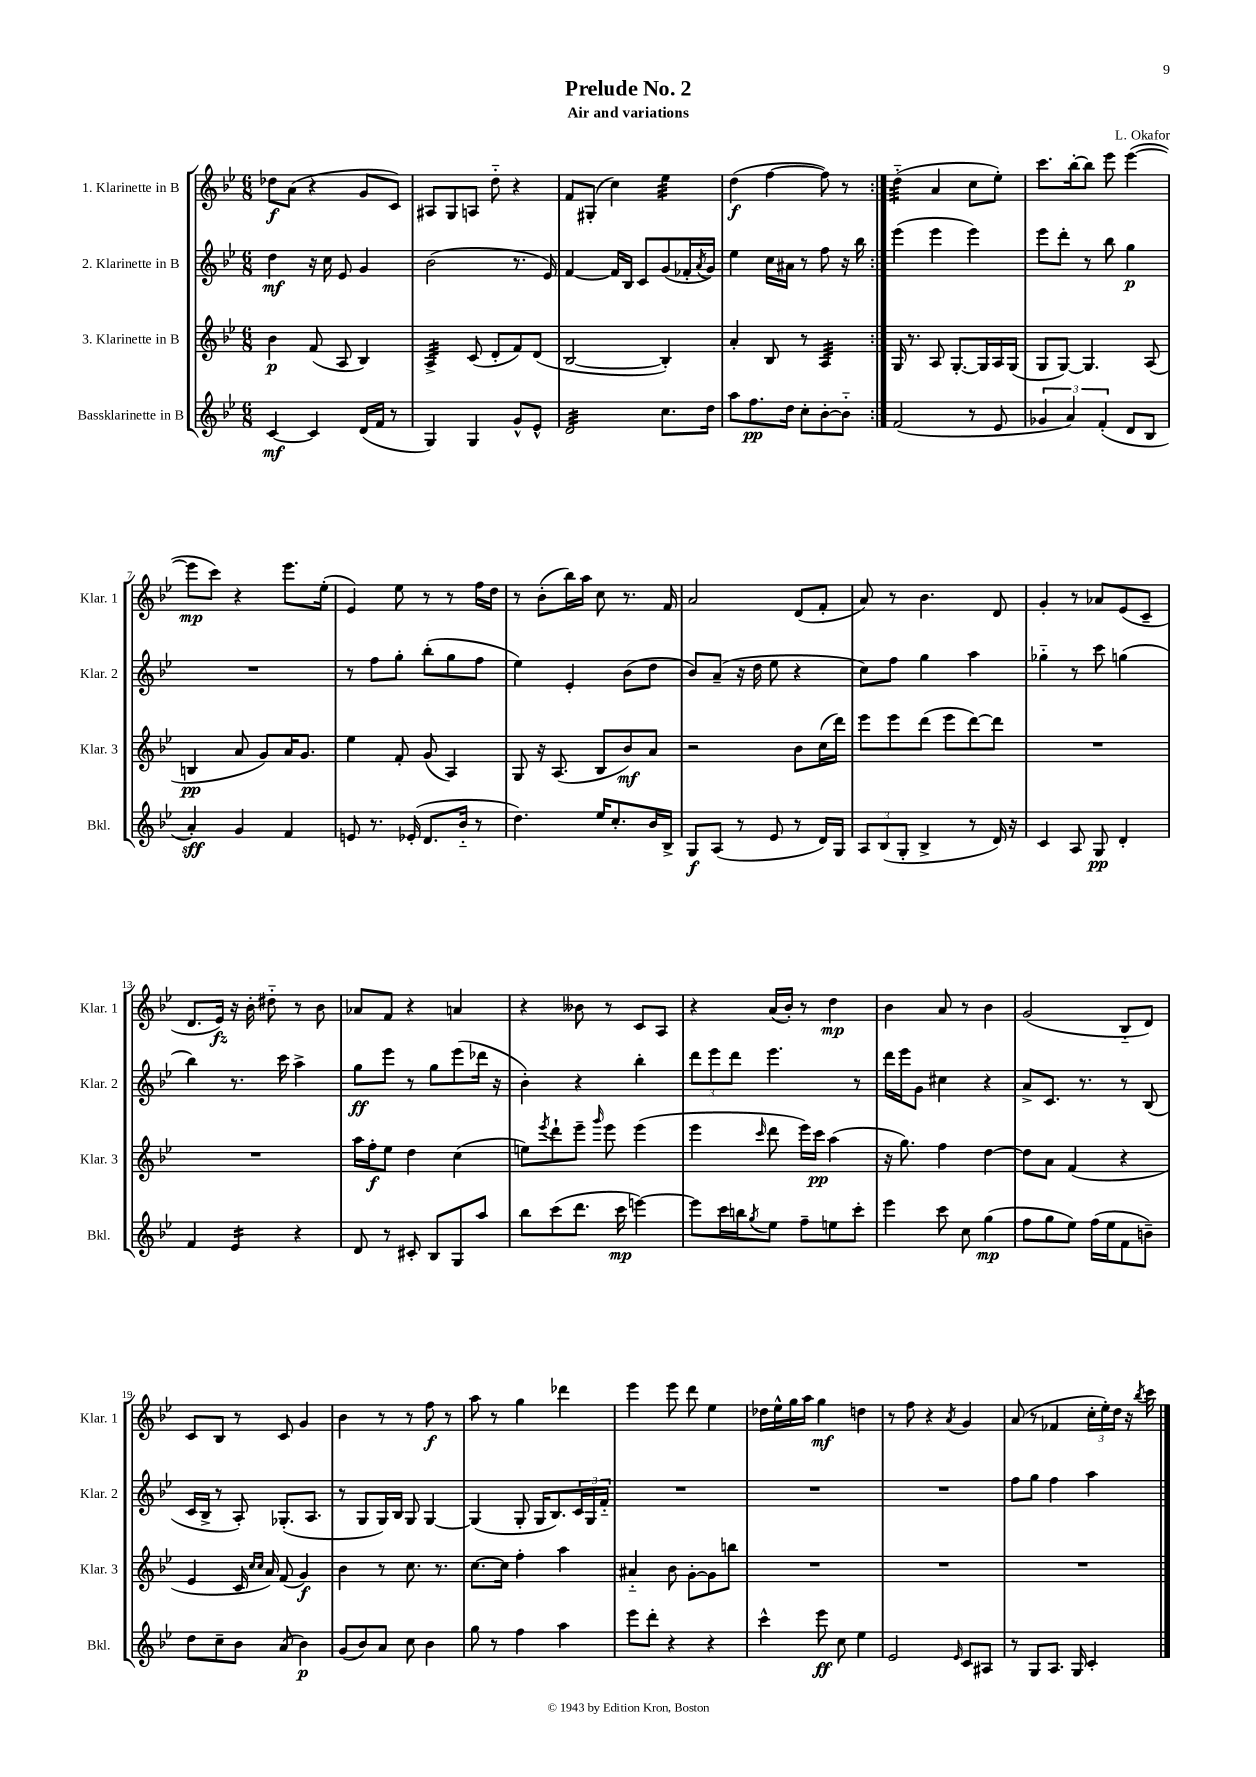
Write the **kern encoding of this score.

**kern	**kern	**kern	**kern
*staff4	*staff3	*staff2	*staff1
*clefG2	*clefG2	*clefG2	*clefG2
*k[b-e-]	*k[b-e-]	*k[b-e-]	*k[b-e-]
*M6/8	*M6/8	*M6/8	*M6/8
[4c	4b-	4dd	8dd-
.	.	.	(8a
4c]	(8f	16r	4r
.	.	16cc	.
.	8A	8e-	.
(16d	4B-)	4g	8g
16f	.	.	.
8r	.	.	8c)
=	=	=	=
4G)	4A^	(2b-	8A#
.	.	.	8G
4G	(8c	.	8A
.	8d'	.	8dd'~
8g^^	8f)	8.r	4r
8e-^^	(8d	.	.
.	.	16e-)	.
=	=	=	=
2d	[2B-	[4f	8f
.	.	.	(8G#'
.	.	16f]	4cc)
.	.	16B-	.
.	.	8c	.
8.cc	4B-'])	(8g	4ee-
.	.	16f-'	.
.	.	8qa	.
16dd	.	16g)	.
=	=	=	=
8aa	4a'	4ee-	(4dd
8.ff	.	.	.
.	8B-	16cc	[4ff
16dd	.	16a#	.
8cc'	8r	8r	.
[8b-'	4A	8ff	8ff])
8b-'~]	.	16r	8r
.	.	16bb-	.
=:|!	=:|!	=:|!	=:|!
(2f	16G	(4eee-	(4dd'~
.	8.r	.	.
.	8A	4eee-	4a
.	[8.G'	.	.
8r	.	4eee-)	8cc
.	16G]	.	.
8e-	16A	.	8ee-')
.	(16G	.	.
=	=	=	=
6g-	8G	8eee-	8.ccc
.	[8G)	8ddd'	.
6a)	.	.	.
.	.	.	[16bb-'
.	4.G]	8r	8bb-]
(6f'	.	.	.
.	.	8bb-	8eee-
8d	.	4gg	([4eee-
8B-	(8A	.	.
=	=	=	=
4a')	4B	2.r	8eee-]
.	.	.	8ccc)
4g	8a	.	4r
.	8g)	.	.
4f	16a	.	8.eee-
.	8.g	.	.
.	.	.	(16ee-'
=	=	=	=
8e	4ee-	8r	4e-)
8.r	.	8ff	.
.	8f'	8gg'	8ee-
(16e-'	.	.	.
8.d	(8g	(8bb-'	8r
.	4A)	8gg	8r
16b-'~	.	.	.
8r	.	8ff	16ff
.	.	.	16dd
=	=	=	=
4.dd)	8G	4ee-)	8r
.	16r	.	(8b-'
.	(8.A	.	.
.	.	4e-'	16bb-)
.	.	.	16aa
16ee-	8B-	.	8cc
8.cc'	.	.	.
.	8b-)	(8b-	8.r
16b-	8a	8dd	.
16B-^	.	.	16f
=	=	=	=
8G	2r	8b-)	2a
(8A	.	(8a~	.
8r	.	16r	.
.	.	16dd	.
8e-	.	8ee-	.
8r	8b-	4r	(8d
16d)	(16cc	.	8f'
16G	16ddd)	.	.
=	=	=	=
12A	8eee-	8cc)	8a)
(12B-	.	.	.
.	8eee-	8ff	8r
12G'	.	.	.
4B-^	(8ddd	4gg	4.b-
.	8eee-	.	.
8r	[8ddd)	4aa	.
16d)	8ddd]	.	8d
16r	.	.	.
=	=	=	=
4c	2.r	4gg-'~	4g'
8A	.	8r	8r
8G	.	8ccc	8a-
4d'	.	(4gg	(8e-
.	.	.	8c~
=	=	=	=
4f	2.r	4bb-)	8.d
.	.	.	16e-)
4e-	.	8.r	16r
.	.	.	16b-'
.	.	.	8dd#'~
.	.	16ccc	.
4r	.	4aa^	8r
.	.	.	8b-
=	=	=	=
8d	16aa	8gg	8a-
.	16ff'	.	.
8r	8ee-	8eee-	8f
8c#'	4dd	8r	4r
8B-	.	8gg	.
8G	(4cc	(8eee-	4a
8aa	.	16ddd-	.
.	.	16r	.
=	=	=	=
8bb-	8ee)	4b-')	4r
.	8qeee-	.	.
(8ccc	8ddd`	.	.
8.ddd	8eee-~	4r	8b--
.	16qqggg	.	.
.	8eee-	.	8r
16ccc	.	.	.
[4eee)	(4eee-	4bb-'	8c
.	.	.	8A
=	=	=	=
8eee]	4eee-	12ddd	4r
.	.	12eee-	.
16ccc	.	.	.
.	.	12ddd	.
16bb	.	.	.
8qgg	16qqccc	.	.
8ee-	8ddd	4.eee-	(16a
.	.	.	16b-')
8ff~	16eee-)	.	8r
.	16ccc	.	.
8ee	(4aa	.	4dd
8ccc'	.	8r	.
=	=	=	=
4eee-	16r	16ddd	4b-
.	8.gg)	16eee-	.
.	.	8g	.
8ccc	4ff	4cc#	8a
8cc	.	.	8r
(4gg	[4dd	4r	4b-
=	=	=	=
8ff	8dd]	8a^	(2g
8gg	8a	8.c	.
8ee-)	(4f	.	.
.	.	8.r	.
(16ff	.	.	.
16ee-	.	.	.
8f	4r	8r	8B-'~
8b~)	.	(8B-	8d)
=	=	=	=
8dd	4e-	16c	8c
.	.	16B-^	.
8cc~	.	8r	8B-
8b-	16c	8A')	8r
.	16qqcc	.	.
.	16qqcc	.	.
.	16a)	.	.
(8a	(8f	(8.G-'	8c
4b-)	4g)	.	4g
.	.	8.A	.
=	=	=	=
(8g	4b-	8r	4b-
8b-)	.	8G	.
8a	8r	16G)	8r
.	.	16B-	.
8cc	8.cc	8G	8r
4b-	.	[4G	8ff
.	8.r	.	.
.	.	.	8r
=	=	=	=
8gg	[8.cc	(4G]	8aa
8r	.	.	8r
.	16cc]	.	.
4ff	4ff'	8G'	4gg
.	.	16G	.
.	.	8.B-)	.
4aa	4aa	.	4ddd-
.	.	24c	.
.	.	24G	.
.	.	24f'~	.
=	=	=	=
8eee-	4a#'~	2.r	4eee-
8ddd'	.	.	.
4r	8b-	.	8eee-
.	[8g'	.	8ddd
4r	8g]	.	4ee-
.	8bb	.	.
=	=	=	=
4ccc^^	2.r	2.r	16dd-
.	.	.	16ee-^^
.	.	.	16gg
.	.	.	16aa
8eee-	.	.	4gg
8cc	.	.	.
4ee-	.	.	4dd
=	=	=	=
2e-	2.r	2.r	8r
.	.	.	8ff
.	.	.	4r
16qqe-	.	.	8qa
8c	.	.	4g
8A#	.	.	.
=	=	=	=
8r	2.r	8ff	(8a
8G	.	8gg	8r
8.A	.	4ff	4f-
16G	.	.	.
4c'	.	4aa	24cc'
.	.	.	24ee-')
.	.	.	24dd
.	.	.	16r
.	.	.	8qbb-
.	.	.	16ccc
==	==	==	==
*-	*-	*-	*-
